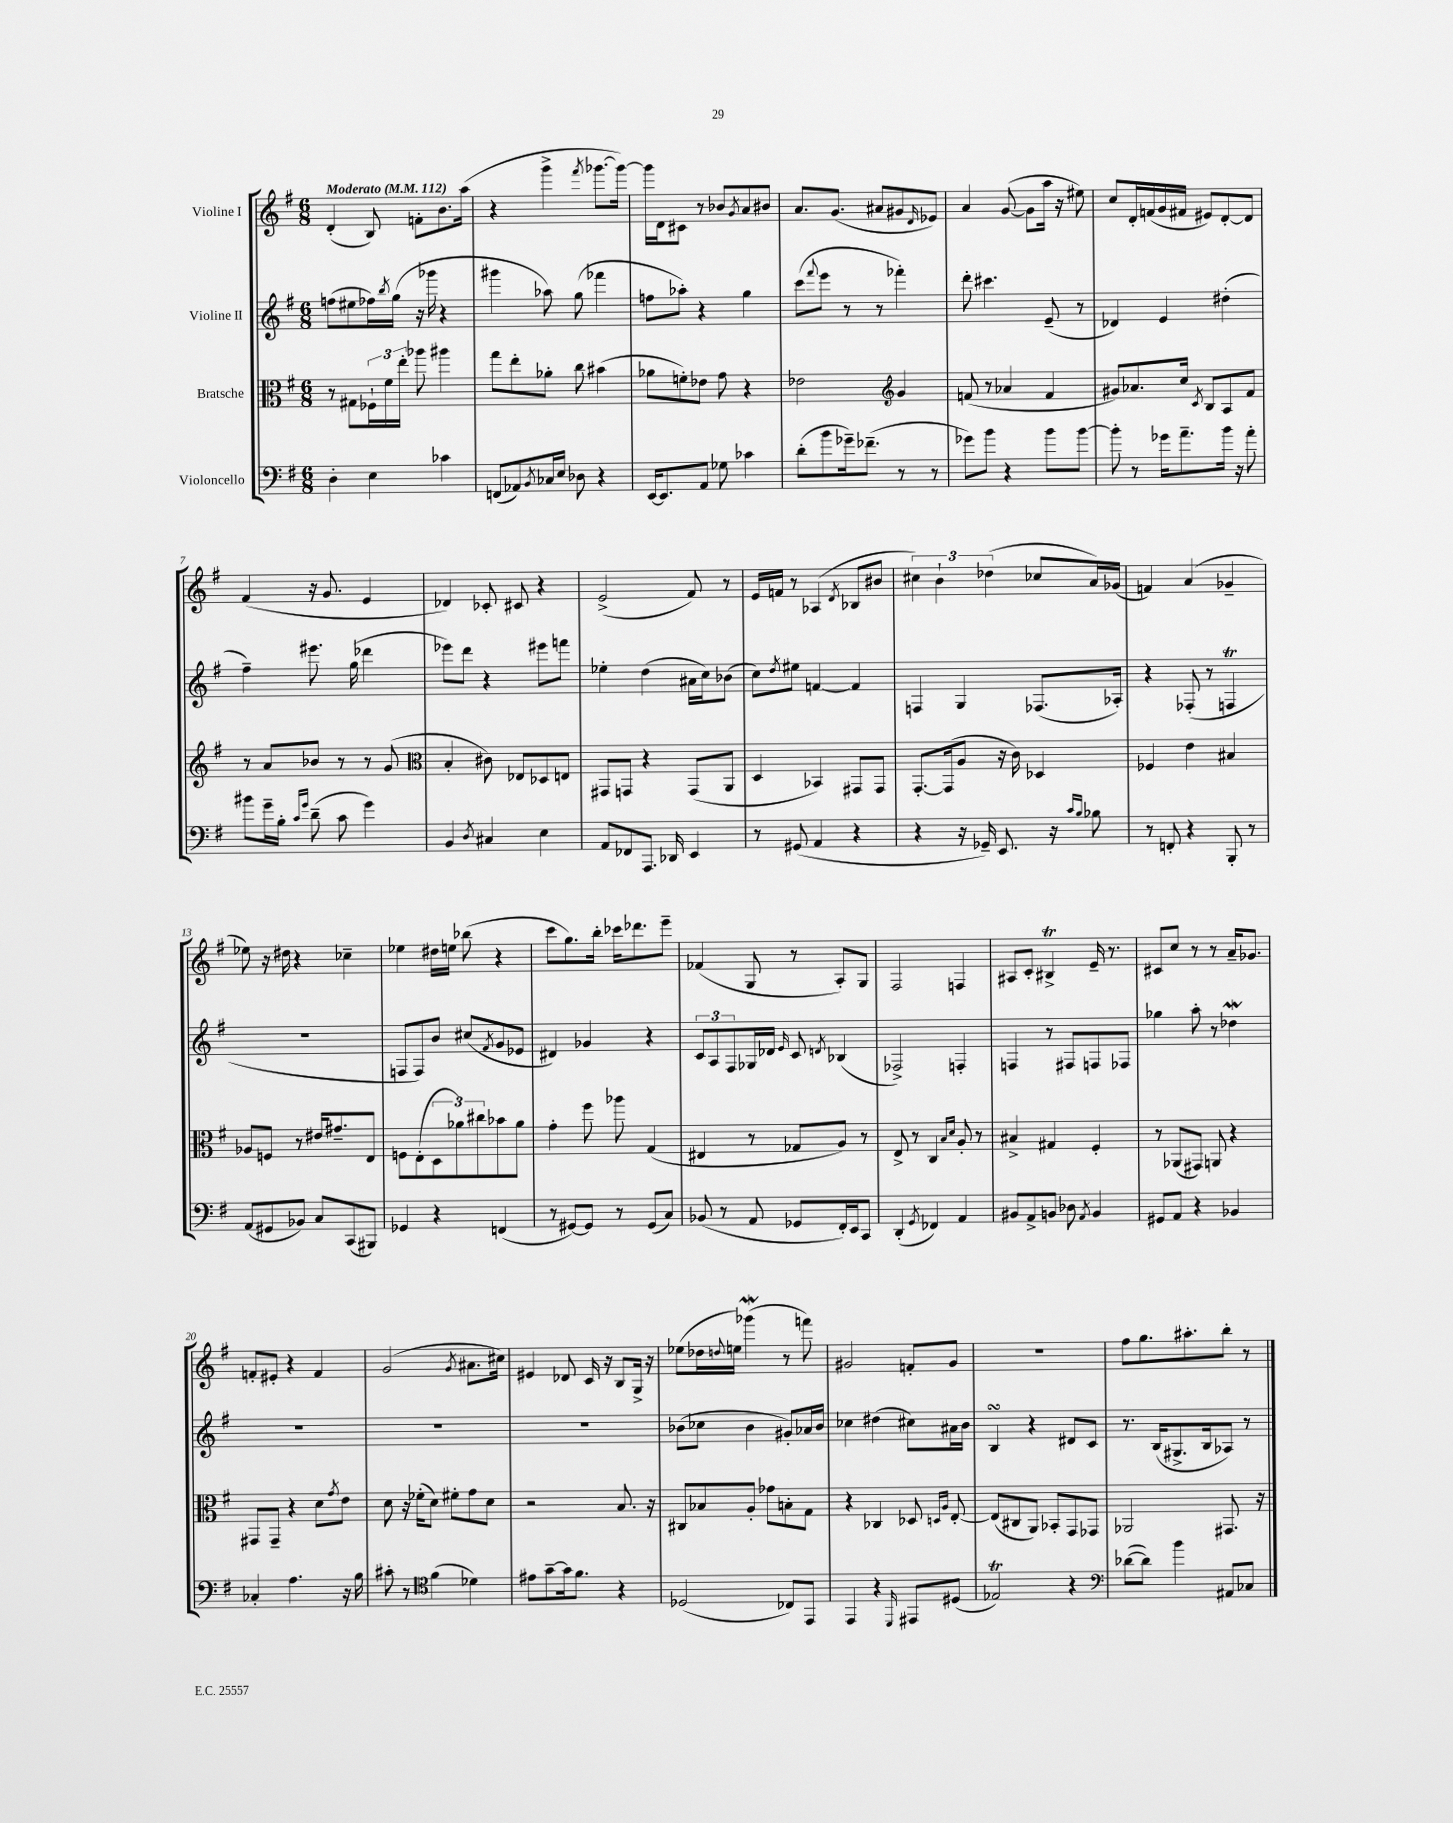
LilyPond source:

<<
\new StaffGroup <<
\new Staff = "s0" \with { instrumentName = "Violine I" } {
    \clef treble \key g \major \numericTimeSignature \time 6/8 \tempo "Moderato" 4 = 112
    d'4-.( b8) f'8-. b'8. a''16( |
    r4 g'''4-> \acciaccatura { fis'''8 } ges'''8.~ ges'''16~) |
    ges'''16 d'16 cis'8 r8 bes'8 \acciaccatura { g'8 } a'8 bis'8 |
    a'8. g'8.( ais'8 gis'8 \grace { d'16 } ees'8) |
    a'4 g'8~( g'8 a''16 r16 eis''8) |
    c''8 d'16-. f'16( g'16 fis'16 eis'8) d'8~-. d'8 |
    fis'4( r16 g'8. e'4 |
    des'4) ces'8-. cis'8 r4 |
    e'2->( fis'8) r8 |
    e'16 f'16 r8 aes4( \acciaccatura { d'8 } bes8 bis'8 |
    \tuplet 3/2 { cis''4) b'4-! des''4( } ces''8 a'16) ges'16( |
    f'4) a'4( ges'4-- |
    ees''8) r16 dis''16 r4 ces''4-- |
    ees''4 dis''16 e''16 bes''8( r4 |
    c'''8 g''8.) b''16-. ces'''16 des'''8. e'''8-- |
    fes'4( g8 r8 a8-.) g8 |
    fis2 f4 |
    ais8 c'8-. bis4->\trill e'16-- r8. |
    cis'8 c''8 r8 r8 a'16-- ges'8. |
    f'8-. eis'8-. r4 f'4 |
    g'2( \acciaccatura { g'8 } ais'8. cis''16) |
    eis'4 des'8 c'16 r16 b8 g16-> r16 |
    ees''8( des''16 \appoggiatura { d''8 } e''16) ges'''4\mordent( r8 f'''8) |
    gis'2 f'8-. gis'8 |
    R2. |
    fis''8 g''8. ais''8.-. b''8-. r8 \bar "|." |
}
\new Staff = "s1" \with { instrumentName = "Violine II" } {
    \clef treble \key g \major \numericTimeSignature \time 6/8
    f''8( eis''8 fes''16) \acciaccatura { b''8 } g''16( r16 ges'''16 r4 |
    gis'''4 aes''8) g''8( fes'''4 |
    f''8 aes''8-.) r4 g''4 |
    c'''8( \appoggiatura { fis'''8 } e'''8 r8 r8 fes'''4-.) |
    d'''8-. cis'''4. e'8--( r8 |
    des'4) e'4 dis''4-.( |
    fis''4--) eis'''8. g''16( des'''4 |
    ees'''8) d'''8 r4 eis'''8 f'''8 |
    ees''4-. d''4( ais'16 c''16) bes'8( |
    c''8) \acciaccatura { d''8 } eis''8 f'4~ f'4 |
    f4 g4 fes8.( aes16-.) |
    r4 fes8-.( r8 f4\trill |
    R2. |
    f8 f8) b'8 cis''8( \acciaccatura { fis'8 } g'8 ees'8 |
    dis'4) ges'4 r4 |
    \tuplet 3/2 { c'8 a8 fis8 } ges16 des'16 \grace { e'16 } c'8 \acciaccatura { d'8 } bes4( |
    fes2->) f4-. |
    f4 r8 fis8 f8 fes8 |
    ges''4 a''8-. r8 des''4\mordent |
    R2. |
    R2. |
    R2. |
    bes'8( ces''8 bes'4 gis'8-.) aes'16 bes'16 |
    ces''4 dis''4( cis''8) ais'16 b'16 |
    b4\turn r4 dis'8 c'8 |
    r8. b16( gis8.-> b16 aes8) r8 \bar "|." |
}
\new Staff = "s2" \with { instrumentName = "Bratsche" } {
    \clef alto \key g \major \numericTimeSignature \time 6/8
    r8 gis8 \tuplet 3/2 { fes16-! fis'16 e''16-. } aes''8 ais''4 |
    g''8 e''8-. aes'8-. c''8 bis'4( |
    aes'8 f'8-.) ees'8 g'8 r4 |
    ees'2 \clef treble g'4 |
    f'8( r8 aes'4 f'4 |
    gis'8) aes'8. c''16 \acciaccatura { c'8 } b8 a8 fis'8 |
    r8 a'8 bes'8 r8 r8 g'8( |
    \clef alto b4-. cis'8) ees8 des8 e8 |
    gis,8 g,8 r4 g,8( a,8 |
    d4 bes,4) gis,8 gis,8 |
    g,8.~-. g,16( a8 r16 c'16) des4 |
    fes4 e'4 bis4 |
    aes8 f8 r8 eis'16 gis'8.-- e8 |
    f8 e8-.( \tuplet 3/2 { d8 aes'8) cis''8 } bes'8 aes'8 |
    g'4-. fis''8 aes''8 g4( |
    eis4 r8 ges8 a8) r8 |
    e8-> r8 c4 \grace { b16 d'16 } a8-. r8 |
    bis4-> gis4 fis4-. |
    r8 aes,8( gis,8) a,8 r4 |
    gis,8 gis,8-- r4 d'8 \acciaccatura { g'8 } e'8 |
    d'8 r16 fes'16-.( d'8) fis'8-. g'8 d'8 |
    r2 b8. r16 |
    cis8 bes8 a8-. ges'8 b8-. g8 |
    r4 ces4 des8 \grace { d16 a16 } e8~-. |
    e8( cis8 a,8) bes,8-. g,8 ges,8 |
    aes,2 gis,8. r16 \bar "|." |
}
\new Staff = "s3" \with { instrumentName = "Violoncello" } {
    \clef bass \key g \major \numericTimeSignature \time 6/8
    d4-. e4 ces'4 |
    f,8( aes,8) \acciaccatura { b,8 } ces16 e16 des8 r4 |
    e,16~ e,8. a,8 ges8 ces'4 |
    d'8-.( b'8 ges'16--) fes'8.--( r8 r8 |
    ges'8) b'8 r4 b'8 b'8~ |
    b'8-. r8 ges'16 a'8.-- b'16 r16 a'8-. |
    bis'8 g'16-- b16-. \grace { c'16 g'16 } d'8--( c'8 g'4) |
    b,4 \acciaccatura { d8 } cis4 e4 |
    a,8 fes,8 a,,8. des,16 e,4 |
    r8 gis,8( a,4 r4 |
    r4 r16 ges,16--) e,8. r16 \grace { c'16 b16 } bes8 |
    r8 f,8-. r4 b,,8-. r8 |
    a,8( gis,8 bes,8) c8 c,8( bis,,8) |
    ges,4 r4 f,4( |
    r8 gis,8~) gis,8 r8 gis,8( c8) |
    bes,8( r8 a,8 ges,8 fis,16-.) e,16 c,8 |
    d,4-.( \acciaccatura { g,8 } fes,4) a,4 |
    bis,8 a,8-> b,8 des8 \acciaccatura { a,8 } b,4 |
    gis,8 a,8 r4 bes,4 |
    ces4-. a4. r16 b16 |
    cis'8-. r8 \clef tenor fis'4( des'4) |
    eis'8 g'8~-- g'16 fis'8. r4 |
    des2( ces8) e,8 |
    e,4 r4 \grace { d,16 } eis,8 dis8( |
    ees2\trill) r4 |
    \clef bass des'8~( des'8) b'4 ais,8 ces8 \bar "|." |
}
>>
>>
